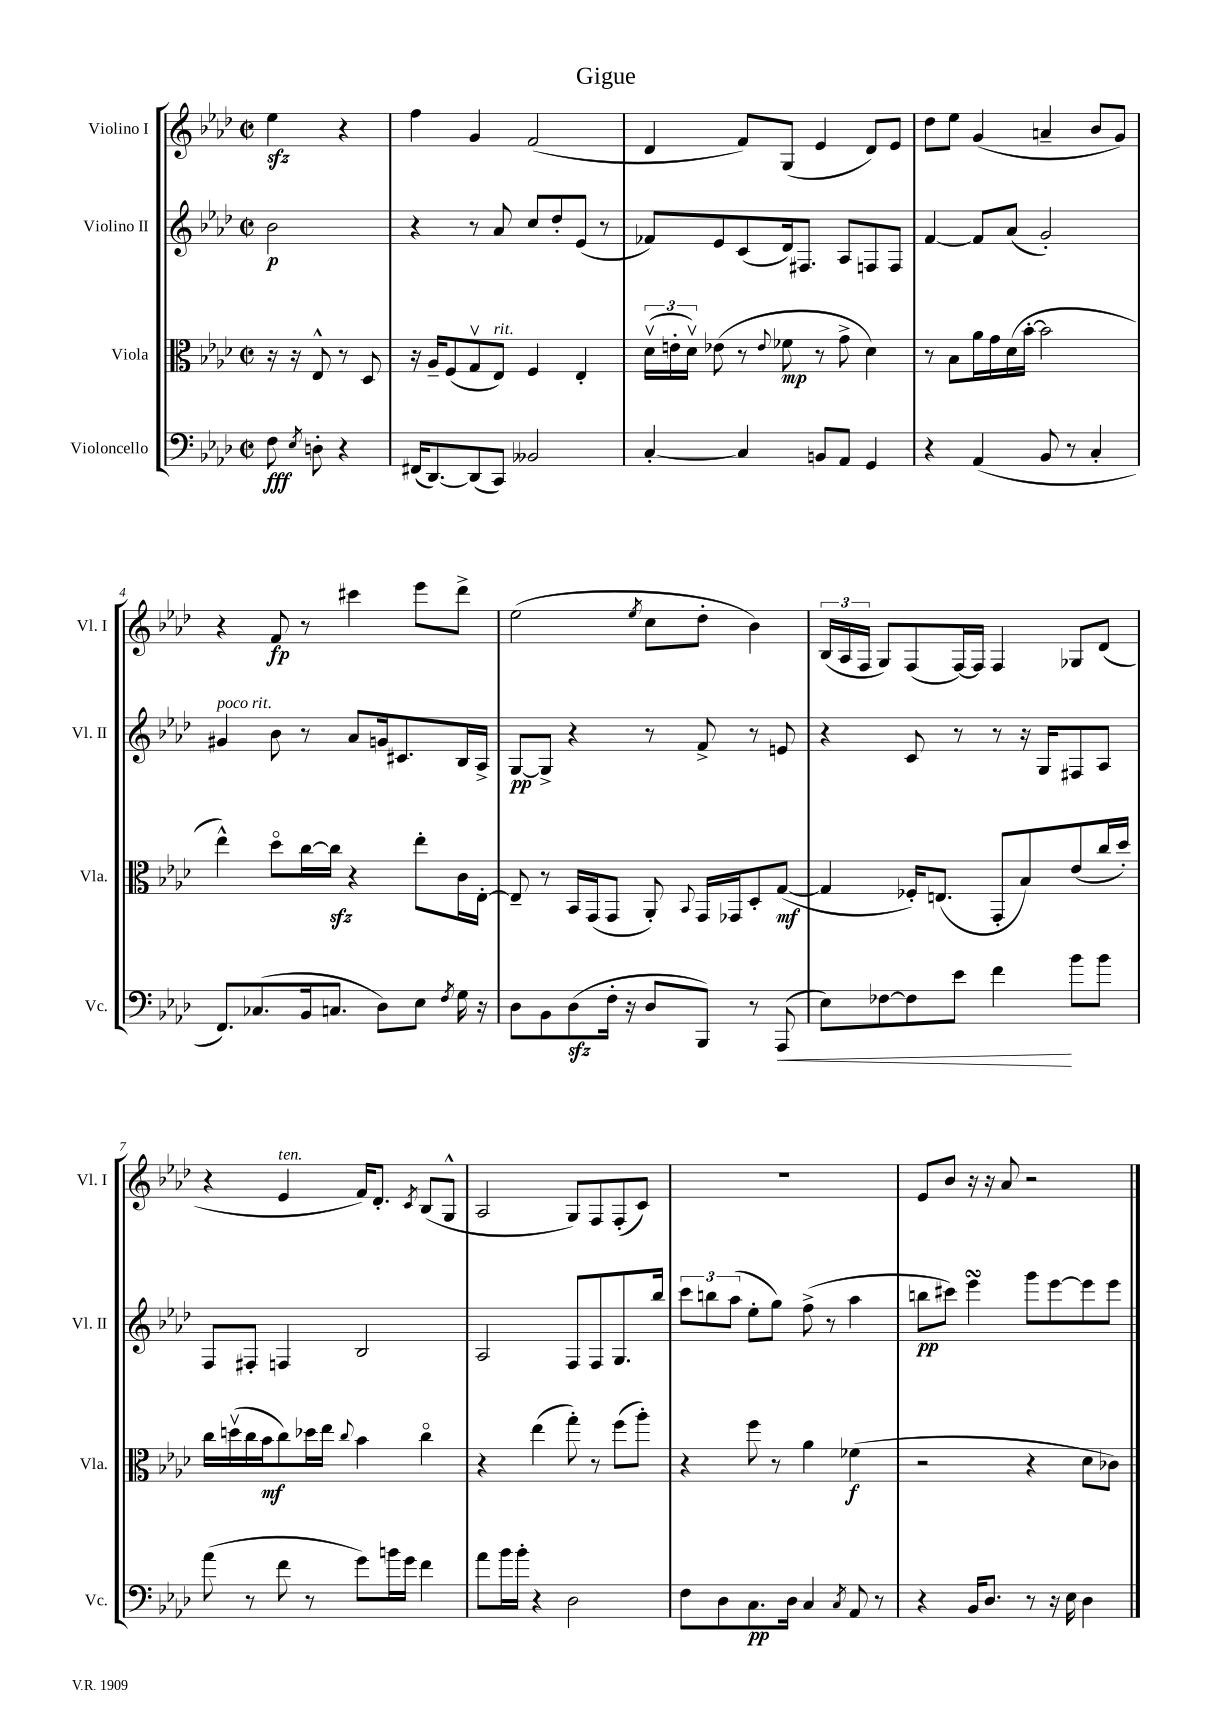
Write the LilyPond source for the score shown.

\header { title = "Gigue" }
<<
\new StaffGroup <<
\new Staff = "s0" \with { instrumentName = "Violino I" shortInstrumentName = "Vl. I" } {
    \clef treble \key aes \major \defaultTimeSignature \time 2/2 \partial 2
    \autoBeamOff ees''4\sfz r4 |
    f''4 g'4 f'2( |
    des'4 f'8[) g8]( ees'4 des'8[) ees'8] |
    des''8[ ees''8] g'4( a'4-- bes'8[ g'8]) |
    r4 f'8\fp r8 cis'''4 ees'''8[ des'''8]-> |
    ees''2( \acciaccatura { ees''8 } c''8[ des''8]-. bes'4) |
    \tuplet 3/2 { bes16[( aes16 f16] } g8[) f8( f16~) f16] f4 ges8[ des'8]( |
    r4 ees'4^\markup { \italic "ten." } f'16[) des'8.]-. \acciaccatura { c'8 } bes8[( g8]-^ |
    aes2 g8[) f8 f8-.( c'8]) |
    R1 |
    ees'8[ bes'8] r16 r16 aes'8 r2 \bar "|." |
}
\new Staff = "s1" \with { instrumentName = "Violino II" shortInstrumentName = "Vl. II" } {
    \clef treble \key aes \major \defaultTimeSignature \time 2/2 \partial 2
    \autoBeamOff bes'2\p |
    r4 r8 aes'8 c''8[ des''8-. ees'8]( r8 |
    fes'8[) ees'8 c'8( des'16) fis8.] aes8[ f8 f8] |
    f'4~ f'8[ aes'8]( g'2-.) |
    gis'4^\markup { \italic "poco rit." } bes'8 r8 aes'8[ g'16 cis'8. bes16 aes16]-> |
    g8[~\pp g8]-> r4 r8 f'8-> r8 e'8 |
    r4 c'8 r8 r8 r16 g16[ fis8 aes8] |
    f8[ fis8]-. f4 bes2 |
    aes2 f8[ f8 g8. bes''16] |
    \tuplet 3/2 { c'''8[ b''8 aes''8]( } ees''8[-. g''8]) f''8->( r8 aes''4 |
    b''8[\pp cis'''8]) ees'''4\turn g'''8[ ees'''8~ ees'''8 ees'''8] \bar "|." |
}
\new Staff = "s2" \with { instrumentName = "Viola" shortInstrumentName = "Vla." } {
    \clef alto \key aes \major \defaultTimeSignature \time 2/2 \partial 2
    \autoBeamOff r16 r16 ees8-^ r8 des8 |
    r16 aes16[-- f8( g8\upbow ees8]^\markup { \italic "rit." }) f4 ees4-. |
    \tuplet 3/2 { des'16[\upbow( e'16-. des'16]\upbow) } ees'8( r8 \appoggiatura { ees'8 } fes'8\mp r8 g'8-> des'4) |
    r8 bes8[ aes'16 g'16 des'16( bes'16]~-. bes'2 |
    ees''4-^) des''8[\flageolet c''16~ c''16]\sfz r4 ees''8[-. c'16 ees16]~-. |
    ees8-- r8 bes,16[ g,16( g,8] aes,8-.) \appoggiatura { bes,8 } g,16[ ges,16 des8-. g8]~\mf( |
    g4 fes16[-.) e8.]( g,8[-. bes8) ees'8( c''16 des''16]-.) |
    c''16[ d''16\upbow( c''16 bes'16\mf c''8) des''16 ees''16] \appoggiatura { c''8 } bes'4 c''4\flageolet |
    r4 ees''4( g''8-.) r8 f''8[( aes''8]-.) |
    r4 f''8 r8 aes'4 fes'4\f( |
    r2 r4 des'8[ ces'8]) \bar "|." |
}
\new Staff = "s3" \with { instrumentName = "Violoncello" shortInstrumentName = "Vc." } {
    \clef bass \key aes \major \defaultTimeSignature \time 2/2 \partial 2
    \autoBeamOff f8\fff \acciaccatura { ees8 } d8-. r4 |
    fis,16[( des,8.~) des,8( c,8]) beses,2 |
    c4~-. c4 b,8[ aes,8] g,4 |
    r4 aes,4( bes,8 r8 c4-. |
    f,8.[) ces8.( bes,16 c8.] des8[) ees8] \acciaccatura { f8 } g16 r16 |
    des8[ bes,8 des8\sfz( f16]-. r16 des8[ bes,,8]) r8 aes,,8\<( |
    ees8[) fes8~ fes8 ees'8] f'4\! bes'8[ bes'8] |
    aes'8( r8 f'8 r8 g'8[) b'16 g'16] f'4 |
    aes'8[ bes'16 bes'16]-. r4 des2 |
    f8[ des8 c8.\pp des16] c4 \acciaccatura { c8 } aes,8 r8 |
    r4 bes,16[ des8.] r8 r16 ees16 des4 \bar "|." |
}
>>
>>
